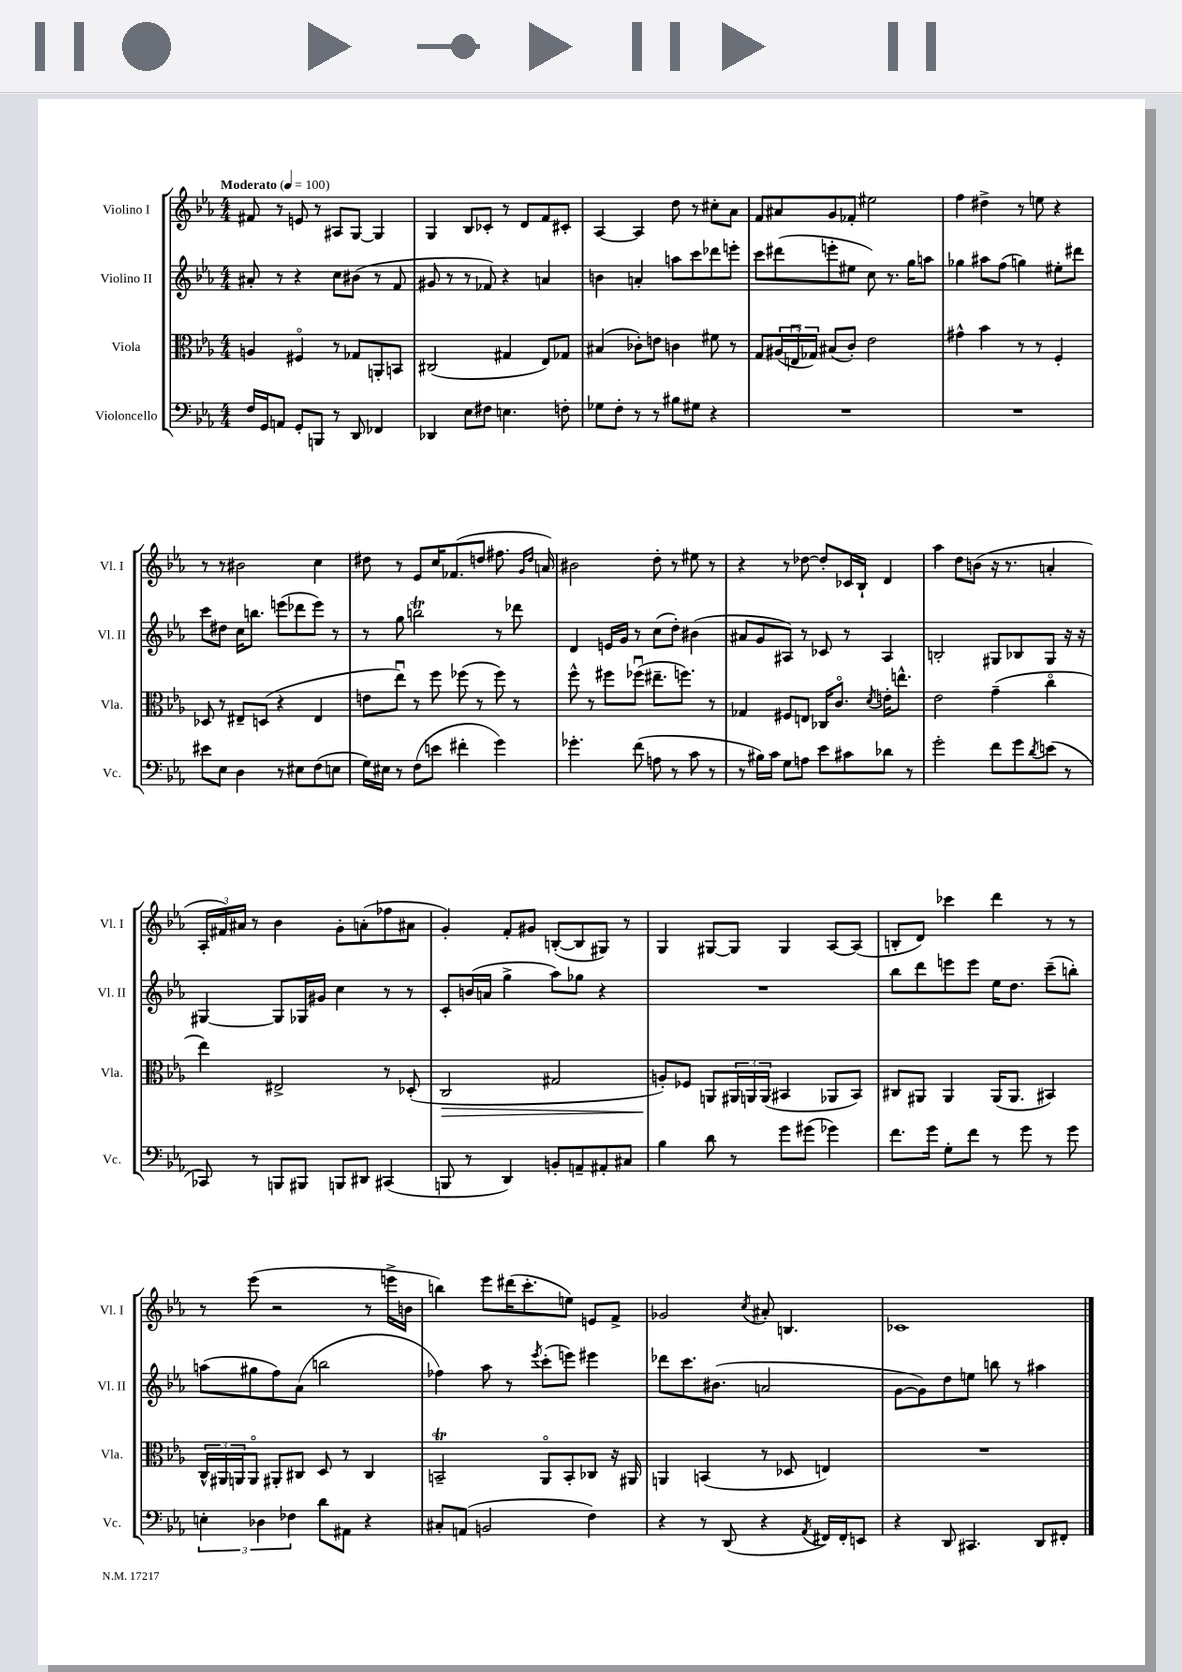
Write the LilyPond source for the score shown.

<<
\new StaffGroup <<
\new Staff = "s0" \with { instrumentName = "Violino I" shortInstrumentName = "Vl. I" } {
    \clef treble \key ees \major \numericTimeSignature \time 4/4 \tempo "Moderato" 4 = 100
    fis'8 r8 e'8 r8 ais8 g8~ g4 |
    g4 bes8 ces'8-. r8 d'8 f'8 cis'8-. |
    aes4~ aes4 d''8 r8 cis''8-. aes'8 |
    f'8 ais'8 g'8 fes'8-. eis''2 |
    f''4 dis''4-> r8 e''8 r4 |
    r8 r8 bis'2 c''4 |
    dis''8 r8 ees'8 c''16 fes'8.( d''8 fis''8. \grace { g'16 d''16 } a'16) |
    bis'2 d''8-. r8 eis''8 r8 |
    r4 r8 des''8~ des''8-. ces'16 bes16-! d'4 |
    aes''4 d''8 b'8( r16 r8. a'4-. |
    \tuplet 3/2 { aes16-. fis'16) ais'16 } r8 bes'4 g'8-. a'8-.( fes''8 ais'8 |
    g'4-.) f'8-. gis'8 b8~-.( b8 gis8) r8 |
    g4 gis8~ gis8 gis4 aes8~ aes8( |
    b8-. d'8) ces'''4 d'''4 r8 r8 |
    r8 ees'''8( r2 r8 e'''16-> b'16 |
    b''4) ees'''8 dis'''16( c'''8.-. e''8) e'8 f'8-> |
    ges'2 \acciaccatura { c''8 } ais'8-. b4. |
    ces'1 \bar "|." |
}
\new Staff = "s1" \with { instrumentName = "Violino II" shortInstrumentName = "Vl. II" } {
    \clef treble \key ees \major \numericTimeSignature \time 4/4
    ais'8-. r8 r4 c''8 bis'8( r8 f'8 |
    gis'8 r8 r8 fes'8) r4 a'4 |
    b'4 a'4-. a''8 c'''8 des'''8 e'''8-. |
    c'''8 dis'''8( e'''8-. eis''8 c''8) r8. g''16 a''8 |
    ges''4 ais''8 f''8( g''4) eis''8-. dis'''8 |
    c'''8 dis''8 c''16 b''8. e'''8( des'''8 e'''8) r8 |
    r8 g''8 b''2\trill r8 des'''8 |
    d'4 e'16 g'16 r8 c''8( d''8-.) bis'4( |
    ais'8 g'8 ais8) r8 ces'8 r8 ais4 |
    b2-. gis8 bes8 gis8 r16 r16 |
    gis4~ gis8 ges16 gis'16 c''4 r8 r8 |
    c'8-. b'16( a'16 g''4-> aes''8) ges''8 r4 |
    R1 |
    bes''8 d'''8 e'''8 e'''8 ees''16 d''8. c'''8--( b''8-.) |
    a''8( gis''8 f''8) aes'8( b''2 |
    fes''4) aes''8 r8 \acciaccatura { ees'''8 } c'''8-.( e'''8) eis'''4 |
    des'''8 c'''8. bis'8.( a'2 |
    g'8~ g'8) d''8 e''8 b''8 r8 ais''4 \bar "|." |
}
\new Staff = "s2" \with { instrumentName = "Viola" shortInstrumentName = "Vla." } {
    \clef alto \key ees \major \numericTimeSignature \time 4/4
    a4 fis4\flageolet r8 ges8 a,8-. b,8 |
    cis2( gis4 ees8) ges8 |
    bis4( ces'8-.) e'8 c'4 fis'8 r8 |
    g8 \tuplet 3/2 { ais16( e16\downbow ges16) } bis8( c'8-.) ees'2 |
    gis'4-^ bes'4 r8 r8 f4-. |
    des8 r8 eis8-- d8( r4 eis4 |
    e'8 ees''8\downbow) r8 f''8 fes''8( r8 fes''8) r8 |
    f''8-^ r8 fis''8 fes''8\downbow( eis''8.-- f''8.) r8 |
    ges4 fis8 e8 ces16 c'8.\flageolet \acciaccatura { d'8 } e'16-. e''8.-^ |
    ees'2 g'4--( c''4\flageolet |
    ees''4) eis2-> r8 des8-.( |
    c2\> gis2 |
    a8-.\!) fes8 a,8 \tuplet 3/2 { ais,16 a,16 a,16( } bis,4 aes,8 bis,8) |
    cis8 ais,8 ais,4 ais,16( ais,8. bis,4) |
    \tuplet 3/2 { c16-^ ais,16 a,16 } a,8\flageolet ais,8-. cis8 d8 r8 cis4 |
    b,2--\trill aes,8\flageolet b,8-. ces8 r16 ais,16 |
    a,4 b,4( r8 des8 e4) |
    R1 \bar "|." |
}
\new Staff = "s3" \with { instrumentName = "Violoncello" shortInstrumentName = "Vc." } {
    \clef bass \key ees \major \numericTimeSignature \time 4/4
    f16 g,16 a,8 g,8-. b,,8 r8 d,8 fes,4 |
    des,4 ees8 fis8 e4. f8-. |
    ges8 f8-. r8 r8 bis8 gis8 r4 |
    R1 |
    R1 |
    eis'8 ees8 d4 r8 eis8 f8( e8 |
    g16) eis16 r8 f8( e'8 fis'4-. g'4) |
    ges'4.-. f'8( a8 r8 c'8 r8 |
    r8 bis16) c'16 g8 a8 ees'8 cis'8 des'8 r8 |
    g'2-. f'8 g'8 \acciaccatura { d'8 } e'8( r8 |
    ces,8) r8 b,,8 bis,,8 b,,8 dis,8 cis,4( |
    b,,8 r8 d,4) b,8-. a,8-- ais,8-. cis8 |
    bes4 d'8 r8 g'8 gis'8( ges'4) |
    f'8. g'16 g8-. f'8 r8 g'8 r8 g'8 |
    \tuplet 3/2 { e4-. des4 fes4 } d'8 ais,8 r4 |
    cis8-. a,8( b,2 f4) |
    r4 r8 d,8( r4 \acciaccatura { aes,8 } fis,16) fis,16-. e,8 |
    r4 d,8 cis,4. d,8 fis,8-. \bar "|." |
}
>>
>>
\layout { \context { \Score \remove "Bar_number_engraver" } }
